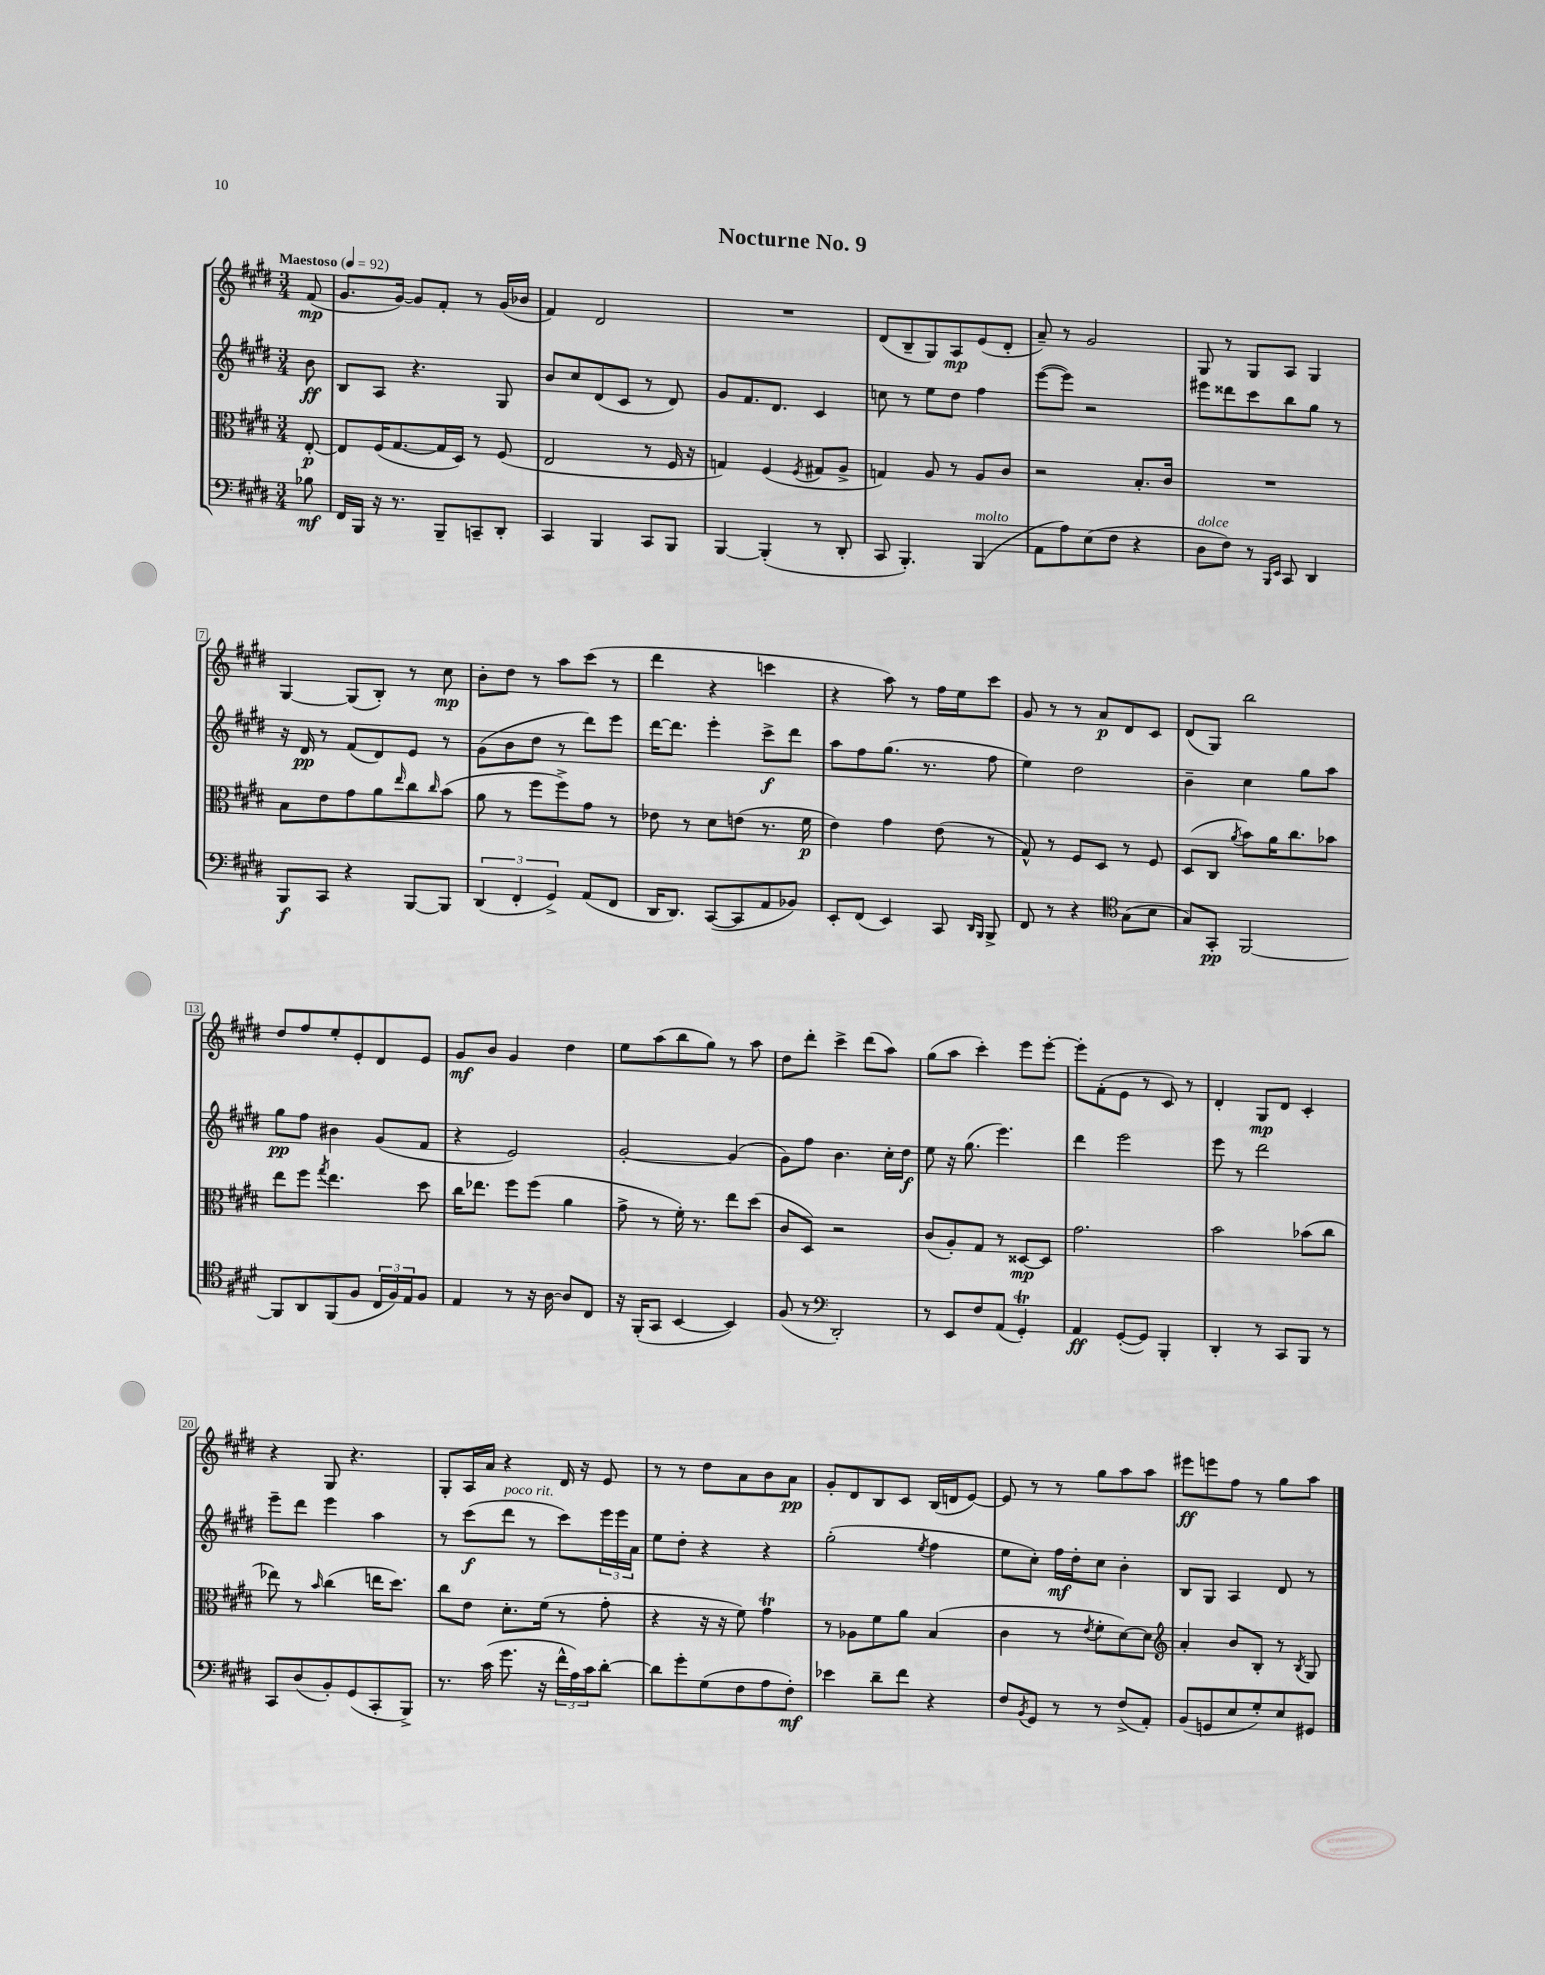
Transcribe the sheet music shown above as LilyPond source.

\header { title = "Nocturne No. 9" }
<<
\new StaffGroup <<
\new Staff = "s0" {
    \clef treble \key e \major \numericTimeSignature \time 3/4 \partial 8 \tempo "Maestoso" 4 = 92
    fis'8\mp( |
    gis'8. gis'16~) gis'8 fis'8-. r8 gis'16( bes'16 |
    fis'4) dis'2 |
    R2. |
    dis'8( b8-- gis8) a8\mp e'8( dis'8-. |
    a'8--) r8 gis'2 |
    gis8 r8 gis8 a8 gis4 |
    gis4~ gis8( b8-.) r8 cis''8\mp |
    b'8-. dis''8 r8 a''8 cis'''8( r8 |
    dis'''4 r4 c'''4 |
    r4 a''8) r8 fis''16 e''16 cis'''8 |
    gis'8 r8 r8 a'8\p dis'8 cis'8 |
    dis'8( gis8) b''2 |
    dis''8 fis''8 e''8-. e'8-. dis'8 e'8 |
    gis'8\mf b'8 gis'4 dis''4 |
    e''8 a''8( b''8 gis''8) r8 a''8 |
    dis''8 dis'''8-. cis'''4-> dis'''8( a''8) |
    gis''8( a''8 cis'''4-.) e'''8 e'''8~-. |
    e'''8-. fis'8-.( e'8 r8 cis'8) r8 |
    dis'4-. gis8\mp dis'8 cis'4-. |
    r4 gis8 r4. |
    gis8-. a16 a'16 r4 dis'16 r16 e'8 |
    r8 r8 dis''8 a'8 b'8 a'8\pp |
    gis'8-. dis'8 b8 cis'8 b16( d'16 e'8~) |
    e'8 r8 r8 gis''8 a''8 a''8 |
    eis'''8\ff e'''8 fis''8 r8 gis''8 a''8 \bar "|." |
}
\new Staff = "s1" {
    \clef treble \key e \major \numericTimeSignature \time 3/4 \partial 8
    b'8\ff |
    b8 a8 r4. gis8 |
    b'8 cis''8 dis'8( cis'8 r8 dis'8) |
    gis'8 fis'8. dis'8. cis'4 |
    c''8 r8 e''8 dis''8 fis''4 |
    e'''8~( e'''8) r2 |
    eis'''8 disis'''8 cis'''8 b''8 gis''8 r8 |
    r16 dis'16\pp r8 fis'8( dis'8) e'8 r8 |
    gis'8( b'8 dis''8 r8 dis'''8) e'''8 |
    dis'''16~ dis'''8. e'''4-. cis'''8->\f dis'''8 |
    a''8 fis''8 gis''8.( r8. fis''8 |
    e''4) dis''2 |
    b'4-- cis''4 gis''8 a''8 |
    gis''8\pp fis''8 bis'4 gis'8( fis'8 |
    r4 e'2) |
    gis'2~-. gis'4( |
    gis'8) fis''8 b'4. cis''16-. dis''16\f |
    e''8 r16 gis''8.( e'''4.) |
    dis'''4 e'''2 |
    e'''8 r8 dis'''2 |
    e'''8-- dis'''8 e'''4 a''4 |
    r8 cis'''8\f( dis'''8^\markup { \italic "poco rit." } r8 cis'''8) \tuplet 3/2 { e'''16 e'''16 a'16 } |
    e''8 dis''8-. r4 r4 |
    gis''2-.( \acciaccatura { e''8 } fis''4 |
    e''8 cis''8-.) fis''16\mf dis''16-. cis''8 b'4-. |
    b8 gis8 a4 dis'8 r8 \bar "|." |
}
\new Staff = "s2" {
    \clef alto \key e \major \numericTimeSignature \time 3/4 \partial 8
    e8~-.\p |
    e8 fis16( gis8.~ gis16 dis16) r8 fis8( |
    e2 r8 fis16 r16 |
    g4) fis4( \acciaccatura { fis8 } gis8 a8-> |
    g4) a8 r8 a8 cis'8 |
    r2 b8.-. cis'16 |
    R2. |
    b8 e'8 gis'8 a'8 \grace { e''16 } cis''8 \grace { cis''16 } b'8( |
    a'8 r8 fis''8 fis''8->) gis'8 r8 |
    ees'8 r8 dis'8 e'8( r8. fis'16\p |
    e'4) gis'4 e'8( r8 |
    gis8-^) r8 fis8 dis8 r8 fis8 |
    dis8( cis8 \acciaccatura { a'8 } b'8) a'16 cis''8. bes'8 |
    e''8 fis''8 \acciaccatura { gis''8 } e''4. dis''8 |
    cis''16 ees''8. fis''8 fis''8( a'4 |
    gis'8-> r8 fis'16-.) r8. e''8 dis''8( |
    cis'8 dis8) r2 |
    cis'8( a8-.) gis8 r8 disis8~\mp disis8 |
    gis'2. |
    b'2 bes'8( cis''8 |
    ees''8) r8 \grace { b'16 } cis''4( e''16 dis''8.) |
    cis''8 e'8 dis'8.-. fis'16( r8 gis'8-. |
    r4 r16 r16 fis'8) gis'4\trill |
    r8 aes8 fis'8 a'8 b4( |
    cis'4 r8 \acciaccatura { e'8 } fis'8-. dis'8~) dis'8 |
    \clef treble a'4-. b'8 b8-. r8 \acciaccatura { b8 } gis8 \bar "|." |
}
\new Staff = "s3" {
    \clef bass \key e \major \numericTimeSignature \time 3/4 \partial 8
    bes8\mf |
    fis,16 b,,16 r16 r8. b,,8-- c,8-- dis,8-. |
    cis,4 b,,4 cis,8 b,,8 |
    b,,4~ b,,4-.( r8 dis,8-. |
    cis,8 b,,4.-.) b,,4^\markup { \italic "molto" }( |
    a,8 a8) e8( fis8 r4 |
    dis8^\markup { \italic "dolce" } fis8) r8 \grace { b,,16 e,16 } cis,8 dis,4 |
    b,,8\f cis,8 r4 b,,8~ b,,8 |
    \tuplet 3/2 { dis,4( fis,4-. gis,4->) } a,8( fis,8 |
    dis,16 dis,8.) cis,8~( cis,8 a,8 bes,8) |
    e,8-. fis,8( e,4) cis,8 \grace { dis,16 b,,16 } b,,8-> |
    fis,8 r8 r4 \clef tenor gis8( b8 |
    gis8) gis,8-.\pp fis,2~ |
    fis,8 a,8 fis,8( fis8 \tuplet 3/2 { cis16 fis16) e16 } fis8 |
    e4 r8 r16 a16~ a8 cis8 |
    r16 fis,16-.( gis,8 b,4~ b,4) |
    fis8( r8 \clef bass dis,2-.) |
    r8 e,8 fis8 a,8( gis,4-.\trill) |
    a,4\ff gis,8~-.( gis,8) b,,4-. |
    dis,4-. r8 cis,8 b,,8 r8 |
    cis,8 dis8( b,8-.) gis,8( cis,8-. b,,8->) |
    r8. cis'16( gis'8. r16 \tuplet 3/2 { fis'16-^ a16) cis'16 } dis'8~-. |
    dis'8 gis'8-. gis8( fis8 a8 fis8-.\mf) |
    ees'4 dis'8-- fis'8 r4 |
    fis8 \acciaccatura { b,8 } gis,8 r8 r8 fis8->( a,8-.) |
    b,8( g,8 e8 gis8-.) e8 gis,8 \bar "|." |
}
>>
>>
\layout { \context { \Score \override BarNumber.stencil = #(make-stencil-boxer 0.1 0.3 ly:text-interface::print) } }
